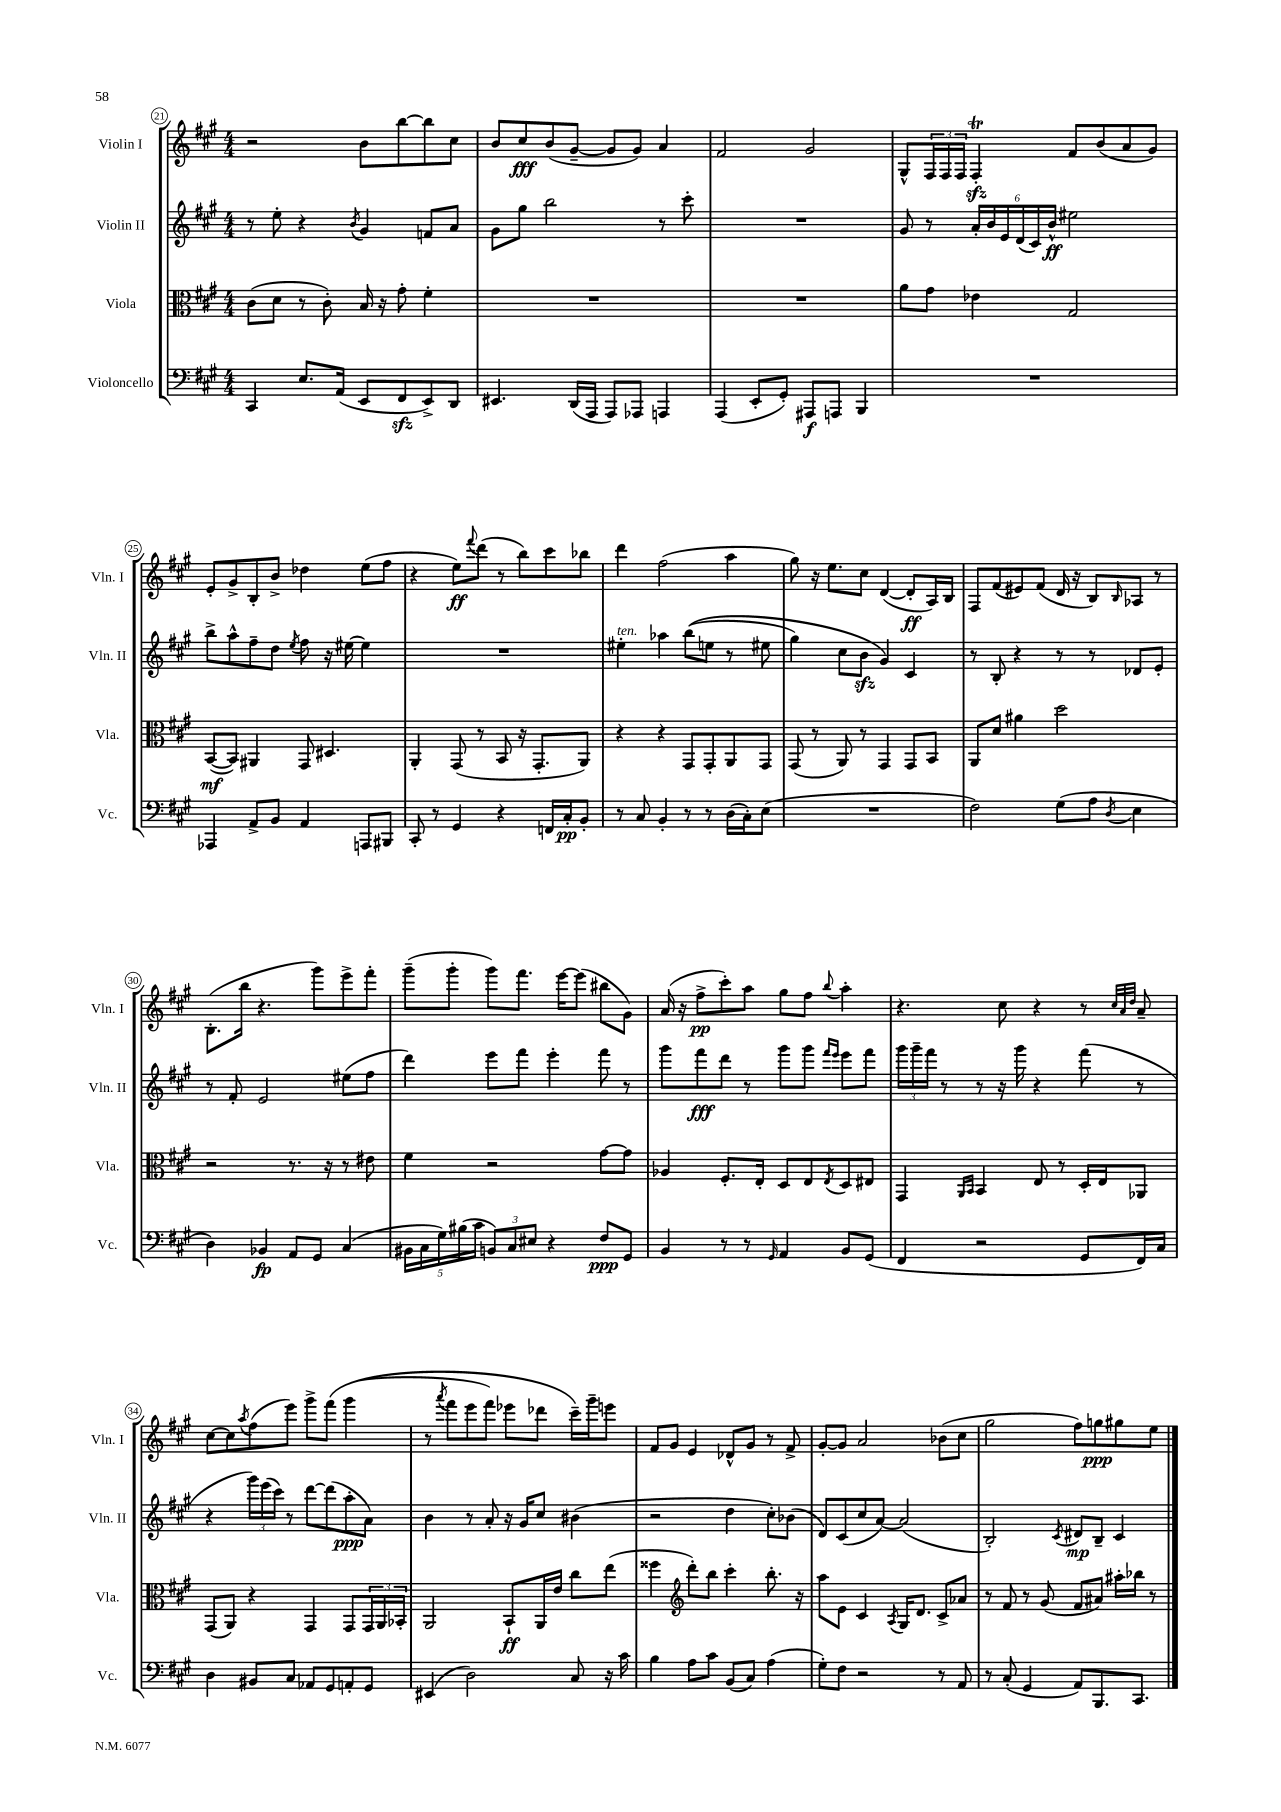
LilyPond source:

<<
\new StaffGroup <<
\new Staff = "s0" \with { instrumentName = "Violin I" shortInstrumentName = "Vln. I" } {
    \clef treble \key a \major \numericTimeSignature \time 4/4
    r2 b'8 b''8~ b''8 cis''8 |
    b'8 cis''8\fff b'8( gis'8~-- gis'8 gis'8) a'4 |
    fis'2 gis'2 |
    gis8-^ \tuplet 3/2 { fis16 fis16 fis16 } fis4-.\trill\sfz fis'8 b'8( a'8 gis'8) |
    e'8-. gis'8-> b8-. b'8-> des''4 e''8( fis''8 |
    r4 e''8\ff) \appoggiatura { fis'''8 } d'''8( r8 b''8) cis'''8 bes''8 |
    d'''4 fis''2( a''4 |
    gis''8) r16 e''8. cis''8 d'4~( d'8-.\ff a16) b16 |
    fis8 fis'8( eis'8) fis'8( d'16 r16 b8) \grace { b16 } aes8 r8 |
    b8.-.( b''16 r4. gis'''8) e'''8-> fis'''8-. |
    gis'''8--( gis'''8-. gis'''8) fis'''8. e'''16~ e'''8( bis''8 gis'8) |
    a'16( r16 fis''8->\pp cis'''8-.) a''8 gis''8 fis''8 \appoggiatura { b''8 } a''4-. |
    r4. cis''8 r4 r8 \grace { cis''32 a'32 d''32 } a'8-- |
    cis''8~ cis''8 \acciaccatura { a''8 } fis''8( e'''8) gis'''8-> fis'''8\( gis'''4( |
    r8 \acciaccatura { a'''8 } fis'''8 e'''8 fis'''8) ees'''8 des'''8 cis'''16--\) gis'''16-- e'''8 |
    fis'8 gis'8 e'4 des'8-^ gis'8 r8 fis'8-> |
    gis'8~-. gis'8 a'2 bes'8( cis''8 |
    gis''2 fis''8) g''8\ppp gis''8 e''8 \bar "|." |
}
\new Staff = "s1" \with { instrumentName = "Violin II" shortInstrumentName = "Vln. II" } {
    \clef treble \key a \major \numericTimeSignature \time 4/4
    r8 e''8-. r4 \acciaccatura { b'8 } gis'4 f'8 a'8 |
    gis'8 gis''8 b''2 r8 cis'''8-. |
    R1 |
    gis'8 r8 \tuplet 6/4 { a'16-. b'16 e'16 d'16( cis'16) b'16-^\ff } eis''2 |
    b''8-> a''8-^ fis''8-- d''8 \acciaccatura { e''8 } fis''8 r16 eis''16~ eis''4 |
    R1 |
    eis''4-.^\markup { \italic "ten." } aes''4 b''8(\( e''8 r8 eis''8 |
    gis''4) cis''8 b'8\sfz gis'4\) cis'4 |
    r8 b8-. r4 r8 r8 des'8 e'8-. |
    r8 fis'8-. e'2 eis''8( fis''8 |
    d'''4) e'''8 fis'''8 e'''4-. fis'''8 r8 |
    gis'''8 fis'''8\fff d'''8 r8 gis'''8 gis'''8 \grace { fis'''16 e'''16 } e'''8 fis'''8 |
    \tuplet 3/2 { gis'''16 gis'''16-- fis'''16 } r8 r8 r16 gis'''16 r4 fis'''8( r8 |
    r4 \tuplet 3/2 { gis'''16) e'''16( cis'''16) } r8 d'''8~ d'''8( a''8-.\ppp a'8) |
    b'4 r8 a'8-. r16 gis'16 cis''8 bis'4( |
    r2 d''4 cis''8-.) bes'8( |
    d'8) cis'8( cis''8 a'8~) a'2( |
    b2-.) \acciaccatura { cis'8 } dis'8\mp b8-- cis'4 \bar "|." |
}
\new Staff = "s2" \with { instrumentName = "Viola" shortInstrumentName = "Vla." } {
    \clef alto \key a \major \numericTimeSignature \time 4/4
    cis'8( d'8 r8 cis'8-.) b16 r16 gis'8-. fis'4-. |
    R1 |
    R1 |
    a'8 gis'8 ees'4 gis2 |
    b,8~\mf( b,8) ais,4 gis,8 dis4. |
    a,4-. gis,8( r8 b,8 r16 gis,8.-. a,8) |
    r4 r4 gis,8 gis,8-. a,8 gis,8 |
    gis,8( r8 a,8) r8 gis,4 gis,8 b,8 |
    a,8 d'8 ais'4 d''2 |
    r2 r8. r16 r8 eis'8 |
    fis'4 r2 gis'8~ gis'8 |
    aes4 fis8.-. e16-. d8 e8 \acciaccatura { e8 } d8 eis8 |
    gis,4 \grace { a,16 b,16 } b,4 e8 r8 d16-. e16 aes,8 |
    gis,8( a,8) r4 gis,4 gis,8 \tuplet 3/2 { gis,16 a,16 bes,16-. } |
    a,2 b,8-!\ff a,16 e'16 cis''8 e''8( |
    fisis''4 \clef treble d'''8-.) b''8 cis'''4-. b''8.-. r16 |
    a''8 e'8 cis'4 \acciaccatura { a8 } gis16 d'8. cis'8-> aes'8 |
    r8 fis'8 r8 gis'8( fis'8 ais'8) ais''16-. bes''16 r8 \bar "|." |
}
\new Staff = "s3" \with { instrumentName = "Violoncello" shortInstrumentName = "Vc." } {
    \clef bass \key a \major \numericTimeSignature \time 4/4
    cis,4 e8. a,16( e,8 fis,8\sfz e,8->) d,8 |
    eis,4. d,16( a,,16 a,,8) aes,,8 a,,4 |
    a,,4( e,8-. gis,8-.) ais,,8\f a,,8 b,,4 |
    R1 |
    aes,,4 a,8-> b,8 a,4 a,,8 bis,,8 |
    cis,8-. r8 gis,4 r4 f,16 cis16-.\pp b,8-. |
    r8 cis8 b,4-. r8 r8 d16( cis16-.) e8( |
    R1 |
    fis2) gis8( a8 \acciaccatura { d8 } e4 |
    d4) bes,4\fp a,8 gis,8 cis4( |
    \tuplet 5/4 { bis,16 cis16 gis16) bis16( cis'16 } \tuplet 3/2 { b,8) cis8 eis8 } r4 fis8\ppp gis,8 |
    b,4 r8 r8 \grace { gis,16 } a,4 b,8 gis,8( |
    fis,4 r2 gis,8 fis,16) cis16 |
    d4 bis,8 cis8 aes,8 gis,8 a,8-. gis,8 |
    eis,4( d2) cis8 r16 cis'16 |
    b4 a8 cis'8 b,8( cis8) a4( |
    gis8-.) fis8 r2 r8 a,8 |
    r8 cis8-.( gis,4 a,8) b,,8. cis,8. \bar "|." |
}
>>
>>
\layout { \context { \Score currentBarNumber = #21 \override BarNumber.stencil = #(make-stencil-circler 0.1 0.3 ly:text-interface::print) } }
